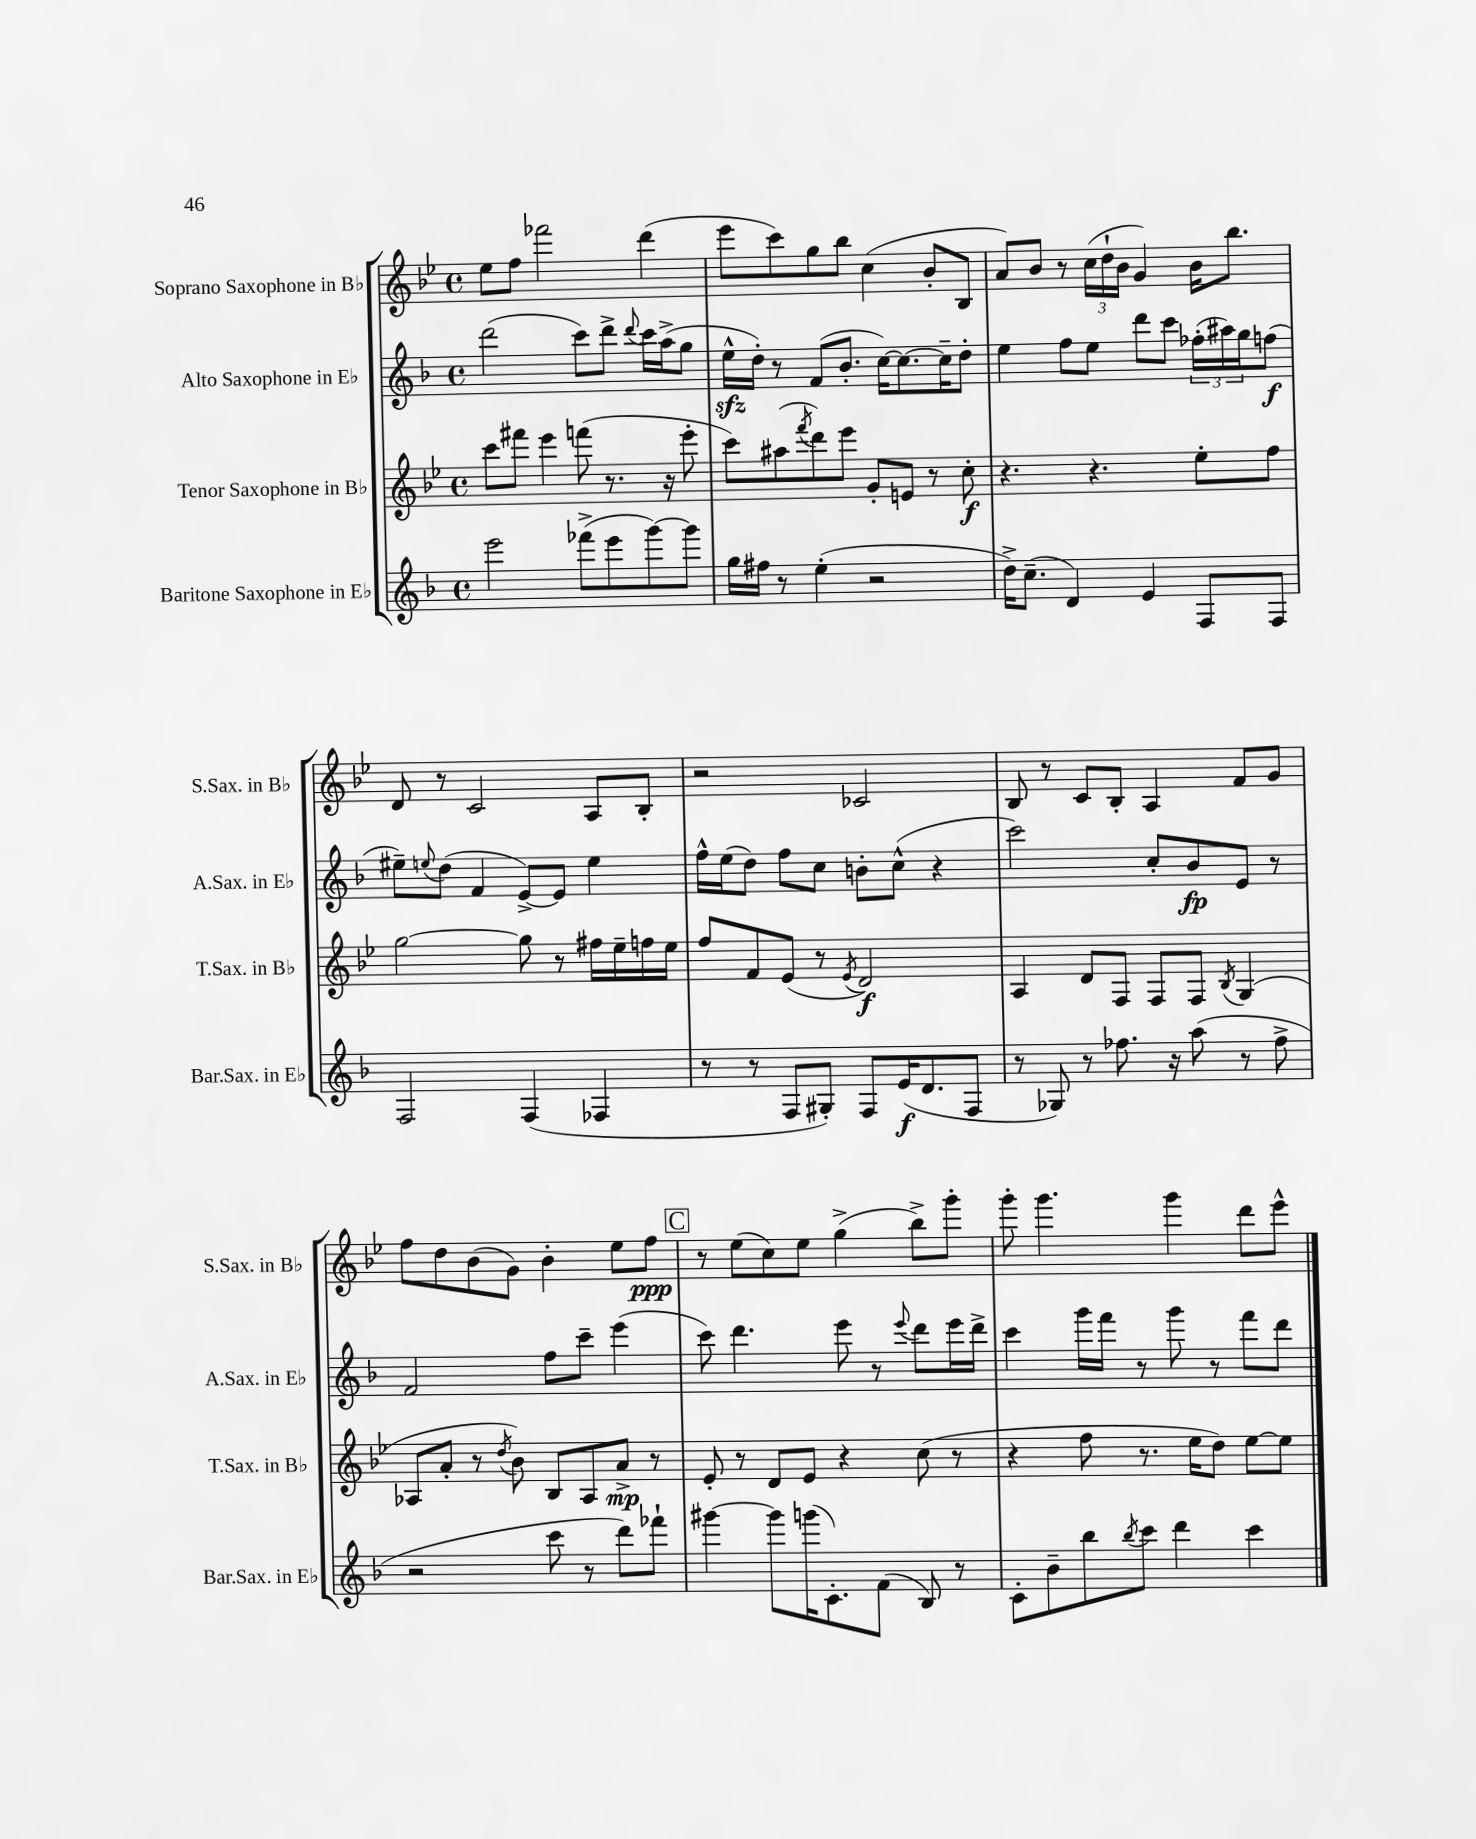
<<
\new StaffGroup <<
\new Staff = "s0" \with { instrumentName = "Soprano Saxophone in Bb" shortInstrumentName = "S.Sax. in Bb" } {
    \clef treble \key bes \major \defaultTimeSignature \time 4/4
    ees''8 f''8 fes'''2 d'''4( |
    ees'''8 c'''8) g''8 bes''8 c''4( bes'8-. bes8 |
    a'8) bes'8 r8 \tuplet 3/2 { c''16( d''16-! bes'16 } g'4) bes'16 bes''8. |
    d'8 r8 c'2 a8 bes8-. |
    r2 ces'2 |
    bes8 r8 c'8 bes8-. a4 f'8 g'8 |
    f''8 d''8 bes'8( g'8) bes'4-. ees''8 f''8\ppp |
    \mark \markup { \box "C" } r8 ees''8( c''8) ees''8 g''4->( bes''8->) g'''8-. |
    g'''8-. g'''4. g'''4 d'''8 ees'''8-^ \bar "|." |
}
\new Staff = "s1" \with { instrumentName = "Alto Saxophone in Eb" shortInstrumentName = "A.Sax. in Eb" } {
    \clef treble \key f \major \defaultTimeSignature \time 4/4
    d'''2( c'''8) d'''8-> \appoggiatura { d'''8 } c'''16 a''16->( g''8 |
    e''16-^\sfz d''16-.) r8 f'8( bes'8.-. c''16~) c''8.~ c''16-- d''8-. |
    e''4 f''8 e''8 d'''8 c'''8 \tuplet 3/2 { fes''16-.( ais''16) g''16 } f''8\f( |
    eis''8--) \appoggiatura { e''8 } d''8( f'4 e'8~->) e'8 e''4 |
    f''16-^ e''16( d''8) f''8 c''8 b'8-. c''8-^( r4 |
    c'''2) c''8-. bes'8\fp e'8 r8 |
    f'2 f''8 c'''8-- e'''4( |
    \mark \markup { \box "C" } c'''8) d'''4. e'''8 r8 \appoggiatura { e'''8 } d'''8 e'''16 d'''16-> |
    c'''4 g'''16 f'''16 r8 g'''8 r8 f'''8 d'''8 \bar "|." |
}
\new Staff = "s2" \with { instrumentName = "Tenor Saxophone in Bb" shortInstrumentName = "T.Sax. in Bb" } {
    \clef treble \key bes \major \defaultTimeSignature \time 4/4
    c'''8 fis'''8 ees'''4 f'''8( r8. r16 ees'''8-. |
    c'''8) ais''8( \acciaccatura { f'''8 } d'''8) ees'''8 g'8-. e'8 r8 c''8-.\f |
    r4. r4. ees''8-. f''8 |
    g''2~ g''8 r8 fis''16 ees''16-- f''16 ees''16 |
    f''8 f'8 ees'8( r8 \acciaccatura { ees'8 } d'2\f) |
    a4 d'8 f8 f8 f8 \acciaccatura { bes8 } g4( |
    aes8 a'8-. r8 \acciaccatura { d''8 } bes'8) bes8 aes8 a'8->\mp r8 |
    \mark \markup { \box "C" } ees'8-. r8 d'8 ees'8 r4 c''8( r8 |
    r4 f''8 r8. ees''16 d''8) ees''8~ ees''8 \bar "|." |
}
\new Staff = "s3" \with { instrumentName = "Baritone Saxophone in Eb" shortInstrumentName = "Bar.Sax. in Eb" } {
    \clef treble \key f \major \defaultTimeSignature \time 4/4
    e'''2 fes'''8->( e'''8 g'''8~) g'''8 |
    g''16 fis''16 r8 e''4-.( r2 |
    d''16->) c''8.--( d'4) e'4 f8 f8 |
    f2 f4( fes4 |
    r8 r8 f8 gis8-.) f8 e'16\f( d'8. f8 |
    r8 ges8) r8 fes''8. r16 a''8( r8 fes''8-> |
    r2 c'''8 r8 d'''8) fes'''8-! |
    \mark \markup { \box "C" } gis'''4~ gis'''8 g'''16( c'8.-.) f'8( bes8) r8 |
    c'8-. bes'8-- bes''8 \acciaccatura { bes''8 } c'''8 d'''4 c'''4 \bar "|." |
}
>>
>>
\layout { \context { \Score \remove "Bar_number_engraver" } }
